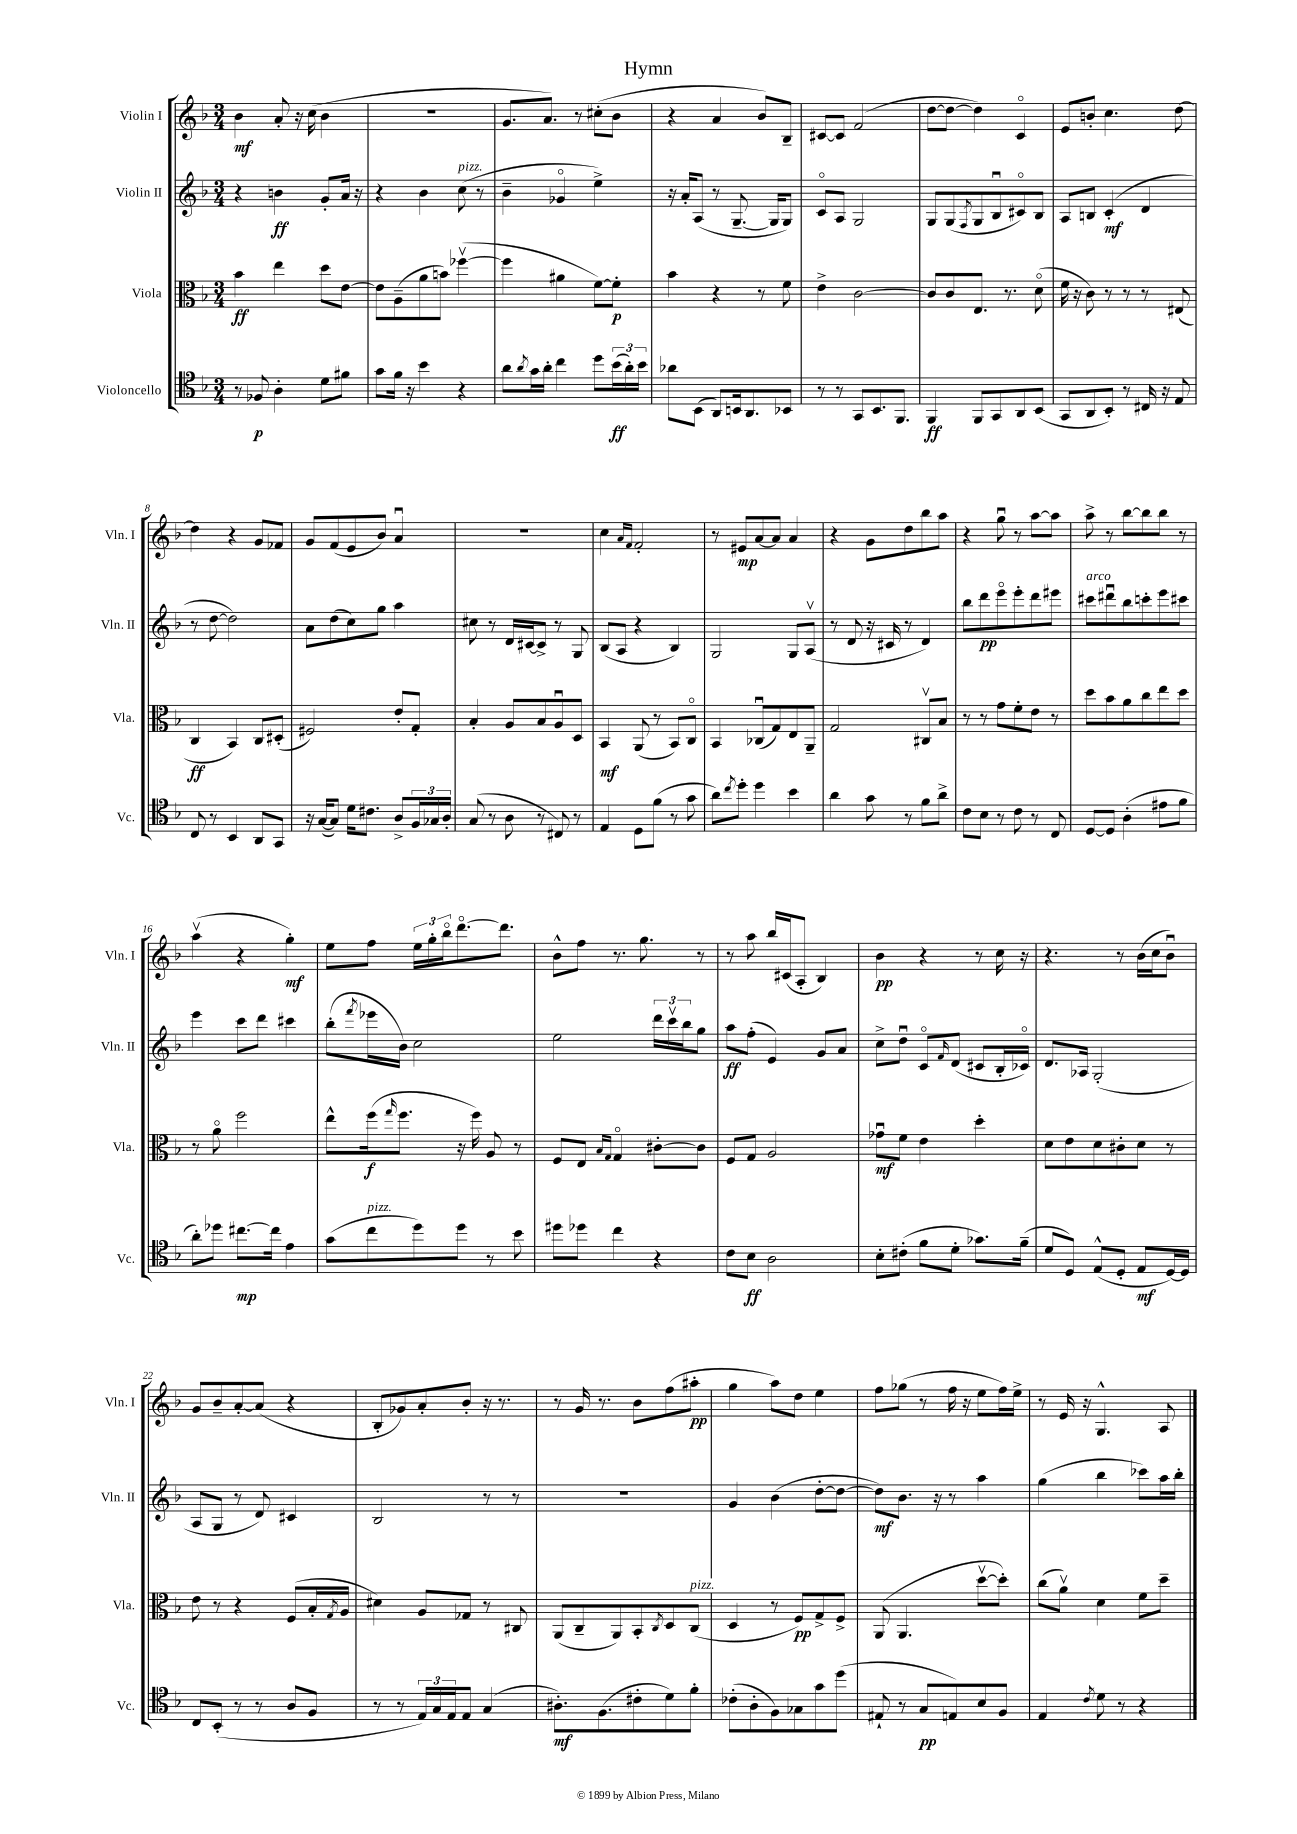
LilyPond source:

\header { title = "Hymn" }
<<
\new StaffGroup <<
\new Staff = "s0" \with { instrumentName = "Violin I" shortInstrumentName = "Vln. I" } {
    \clef treble \key f \major \numericTimeSignature \time 3/4
    bes'4\mf a'8-. r16 c''16( bes'4 |
    R2. |
    g'8. a'8.) r8 cis''8-.( bes'8 |
    r4 a'4 bes'8) bes8-- |
    cis'8~ cis'8 f'2( |
    d''8~ d''8~ d''4) c'4\flageolet |
    e'8 b'8-. c''4. d''8~ |
    d''4 r4 g'8 fes'8 |
    g'8 f'8( e'8 bes'8) a'4\downbow |
    R2. |
    c''4 \grace { a'16 f'16 } f'2-. |
    r8 eis'8\mp a'8~ a'8 a'4 |
    r4 g'8 d''8 bes''8 a''8 |
    r4 g''8\downbow r8 a''8~ a''8 |
    a''8-> r8 bes''8~ bes''8 bes''8 r8 |
    a''4\upbow( r4 g''4-.\mf) |
    e''8 f''8 \tuplet 3/2 { e''16 g''16-. bes''16\flageolet } d'''8.~\flageolet d'''8. |
    bes'8-^ f''8 r8. g''8. r8 |
    r8 a''8 bes''16 cis'16( a8-. bes4) |
    bes'4\pp r4 r8 c''16 r16 |
    r4. r8 bes'16( c''16 bes'8\downbow) |
    g'8 bes'8-- a'8~-. a'8( r4 |
    bes8-. ges'8) a'8-. bes'8-. r16 r8. |
    r8 g'16 r8. bes'8 f''8( ais''8-.\pp |
    g''4 a''8) d''8 e''4 |
    f''8 ges''8( r8 f''16 r16 e''8 f''16) e''16-> |
    r8 e'16 r16 g4.-^ a8 \bar "|." |
}
\new Staff = "s1" \with { instrumentName = "Violin II" shortInstrumentName = "Vln. II" } {
    \clef treble \key f \major \numericTimeSignature \time 3/4
    r4 b'4\ff g'8-. a'16 r16 |
    r4 bes'4 c''8^\markup { \italic "pizz." }( r8 |
    bes'4-- ges'4\flageolet e''4->) |
    r16 a'16-. a8( r8 g8.~-- g16 g8) |
    c'8\flageolet a8 g2 |
    g8 g8( \acciaccatura { f8 } g8 bes8\downbow cis'8\flageolet) bes8 |
    a8 b8 c'4-.\mf( d'4 |
    r8 d''8~ d''2) |
    a'8 d''8( c''8) g''8 a''4 |
    cis''8 r8 d'16 cis'16~ cis'8-> r8 g8 |
    bes8( a8 r4 bes4) |
    g2 g8 a8\upbow( |
    r8 d'8 r16 cis'16 r8 d'4) |
    bes''8 d'''8\pp e'''8\flageolet e'''8-. d'''8 eis'''8 |
    cis'''8^\markup { \italic "arco" } dis'''8\downbow bes''8 c'''8-. e'''8 cis'''8 |
    e'''4 c'''8 d'''8 cis'''4 |
    bes''8-.( \acciaccatura { f'''8 } ees'''16 bes'16) c''2 |
    e''2 \tuplet 3/2 { d'''16 c'''16\upbow bes''16 } g''8 |
    a''8\ff f''8-.( e'4) g'8 a'8 |
    c''8-> d''8\downbow c'8\flageolet \grace { f'16 } d'8( cis'8 bes16-. ces'16\flageolet) |
    d'8. aes16 g2-.( |
    a8 g8 r8 d'8) cis'4 |
    bes2 r8 r8 |
    R2. |
    g'4 bes'4( d''8~-. d''8~ |
    d''8\mf) bes'8. r16 r8 a''4 |
    g''4( bes''4 ces'''8) a''16 bes''16-. \bar "|." |
}
\new Staff = "s2" \with { instrumentName = "Viola" shortInstrumentName = "Vla." } {
    \clef alto \key f \major \numericTimeSignature \time 3/4
    bes'4\ff e''4 d''8 e'8~ |
    e'8 a8--( a'8 b'8) fes''4~\upbow( |
    fes''4 ais'4 f'8~) f'8-.\p |
    bes'4 r4 r8 f'8 |
    e'4-> c'2~ |
    c'8 c'8 e8. r8. d'8\flageolet( |
    f'16 r16 c'8) r8 r8 r8 eis8( |
    c4\ff bes,4) c8 dis8-.( |
    fis2) e'8-. g8-. |
    bes4-. a8 bes8 a8\downbow d8 |
    bes,4\mf a,8( r8 bes,8) c8\flageolet |
    bes,4 ces8\downbow( g8) e8 a,8-- |
    g2 cis8\upbow bes8 |
    r8 r8 g'8 f'8-. e'8 r8 |
    d''8 bes'8 a'8 c''8 e''8 d''8 |
    r8 a'8\flageolet f''2 |
    e''8-^ f''16\f( \grace { g''16 } f''8. r16 f''16) a8 r8 |
    f8 e8 \grace { bes16 g16 } g4\flageolet cis'8~-. cis'8 |
    f8 g8 a2 |
    ges'8\downbow\mf f'8 e'4 d''4-. |
    d'8 e'8 d'8 cis'8-. d'8 r8 |
    e'8 r8 r4 f8( bes16-. \acciaccatura { g8 } a16 |
    dis'4) a8 ges8 r8 cis8 |
    a,8( c8-- a,8) bes,8-. \acciaccatura { c8 } d8 c8^\markup { \italic "pizz." }( |
    d4 r8 f8\pp) g8-> f8-> |
    a,8( a,4. d''8~\upbow d''8-.) |
    c''8( a'8\upbow) d'4 f'8 d''8-- \bar "|." |
}
\new Staff = "s3" \with { instrumentName = "Violoncello" shortInstrumentName = "Vc." } {
    \clef tenor \key f \major \numericTimeSignature \time 3/4
    r8 fes8\p a4-. d'8 fis'8 |
    g'8 f'16 r16 bes'4 r4 |
    a'8 \acciaccatura { a'8 } g'16 a'16-. c''4 d''8 \tuplet 3/2 { bes'16\ff( a'16-.) bes'16 } |
    aes'8 bes,8( a,8) b,16 a,8. bes,8 |
    r8 r8 g,8 bes,8. f,8. |
    f,4\ff f,8 g,8 a,8 bes,8( |
    g,8 a,8 bes,8-.) r8 cis16 r16 e8 |
    c8 r8 bes,4 a,8 g,8 |
    r16 g16~( g8) d'16 cis'8. a8-> \tuplet 3/2 { f16 ges16 a16-. } |
    g8( r8 a8 r8 cis8) r8 |
    e4 d8 f'8( r8 g'8 |
    a'8) \acciaccatura { c''8 } d''8-. d''4 bes'4 |
    a'4 g'8 r8 f'8 a'8-> |
    c'8 bes8 r8 c'8 r8 c8 |
    d8~ d8 a4-.( eis'8 f'8 |
    a'8-.) des''8 cis''8.~\mp cis''16 e'4 |
    g'8( c''8^\markup { \italic "pizz." } d''8) d''8 r8 bes'8 |
    dis''8 des''8 c''4 r4 |
    c'8 bes8\ff a2 |
    bes8-. cis'8-.( f'8 d'8-. ges'8.) f'16--( |
    d'8 d8) e8-^( d8-. e8\mf d16~) d16 |
    c8 bes,8-.( r8 r8 a8 f8 |
    r8 r8 \tuplet 3/2 { e16) g16 e16 } e8 g4( |
    ais8.-.\mf) f8.( cis'8-. d'8) f'8-. |
    ces'8-.( a8-. f8) ges8 g'8 d''8( |
    eis8-! r8 g8\pp e8) bes8 f8 |
    e4 \acciaccatura { c'8 } d'8 r8 r4 \bar "|." |
}
>>
>>
